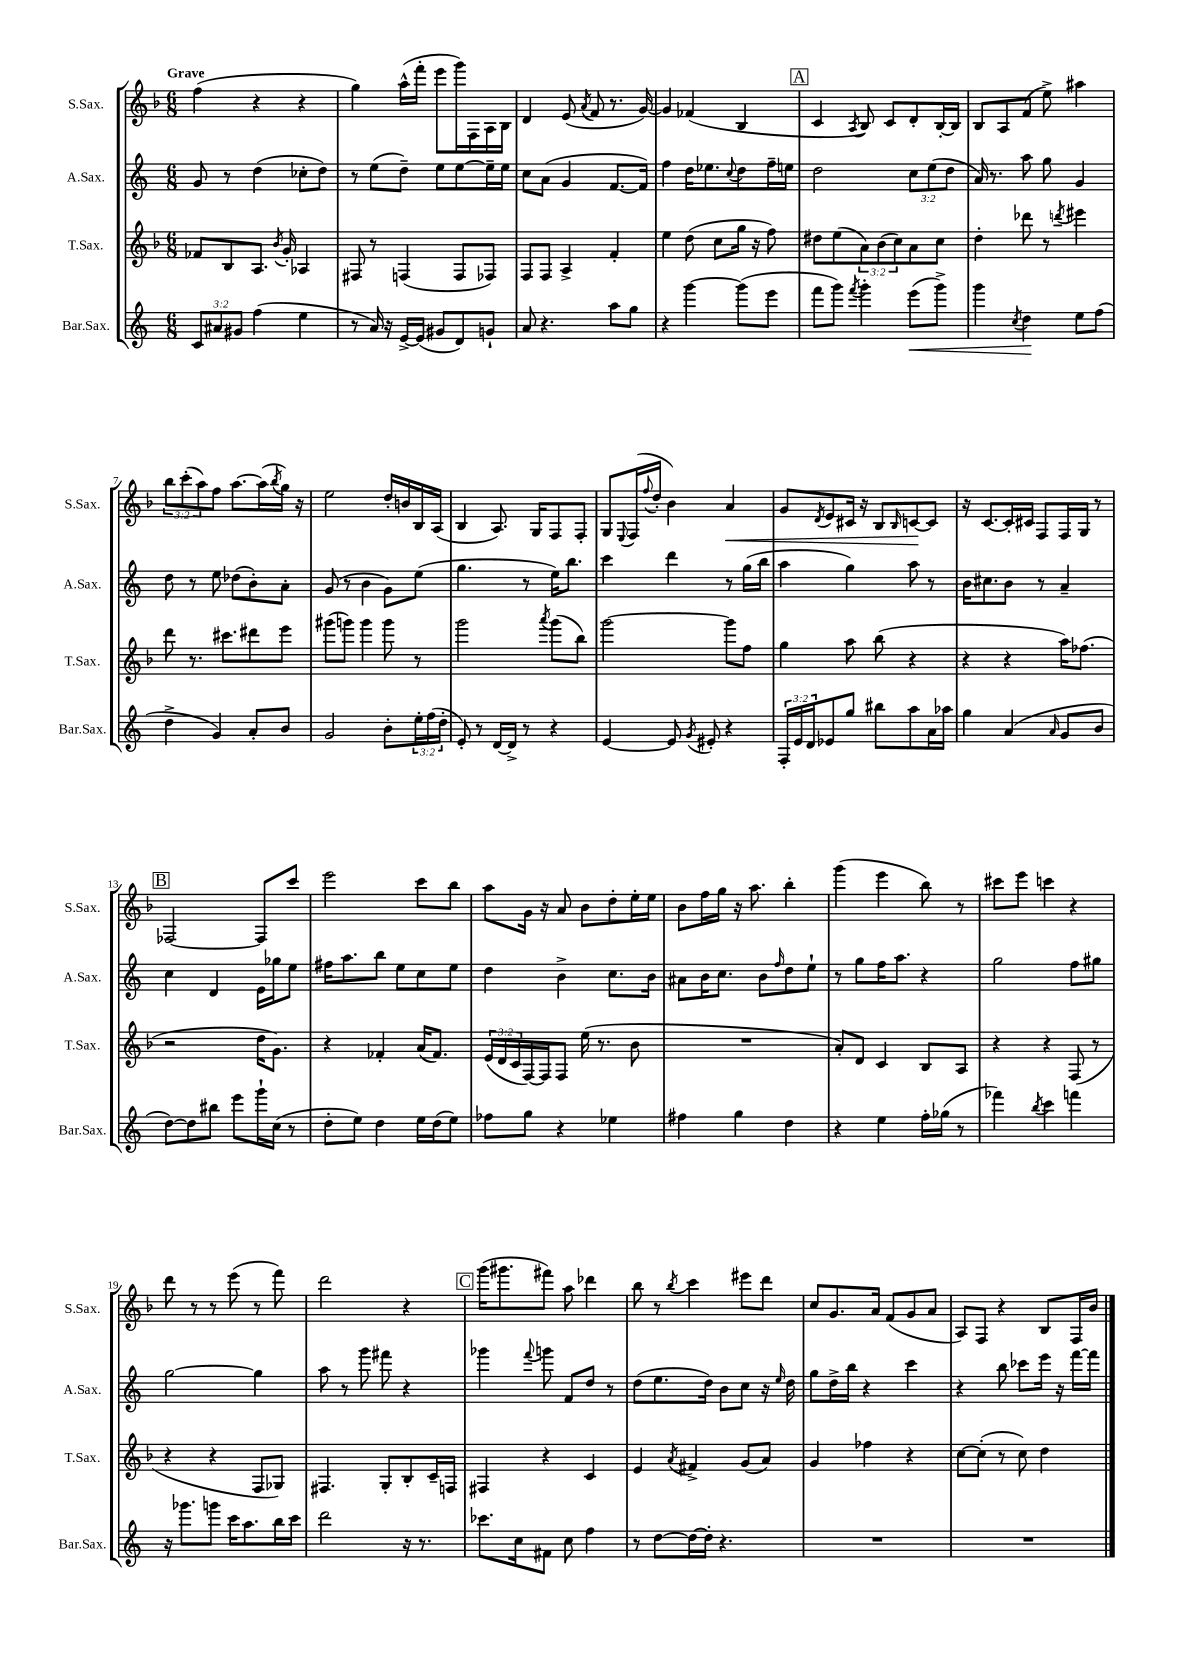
<<
\new StaffGroup <<
\new Staff = "s0" \with { instrumentName = "S.Sax." shortInstrumentName = "S.Sax." } {
    \clef treble \key f \major \numericTimeSignature \time 6/8 \override Staff.TupletNumber.text = #tuplet-number::calc-fraction-text \tempo "Grave"
    f''4( r4 r4 |
    g''4) a''16-^( f'''16-. e'''8 g'''16) f16 a16 bes16 |
    d'4 e'8( \acciaccatura { a'8 } f'8 r8. g'16~) |
    g'4 fes'4( bes4 |
    \mark \markup { \box "A" } c'4 \acciaccatura { a8 } bes8) c'8 d'8-. bes16~-. bes16 |
    bes8 a8 f'8( e''8->) ais''4 |
    \tuplet 3/2 { bes''8 c'''8-.( a''8) } f''8 a''8.~ a''16( \acciaccatura { bes''8 } g''16) r16 |
    e''2 d''16-. b'16 bes16 a16( |
    bes4 a8.) g16 f8 f8-. |
    g8 \appoggiatura { e8 } f16( \appoggiatura { f''8 } d''16-. bes'4) a'4\< |
    g'8 \acciaccatura { d'8 } e'8 cis'16 r16 bes8 \grace { bes16 } c'8~\! c'8 |
    r16 c'8.~ c'16-. cis'16 f8 f16 g16 r8 |
    \mark \markup { \box "B" } fes2~ fes8 c'''8 |
    e'''2 c'''8 bes''8 |
    a''8 g'16 r16 a'8 bes'8 d''8-. e''16-. e''16 |
    bes'8 f''16 g''16 r16 a''8. bes''4-. |
    g'''4( e'''4 bes''8) r8 |
    cis'''8 e'''8 c'''4 r4 |
    d'''8 r8 r8 e'''8( r8 f'''8) |
    d'''2 r4 |
    \mark \markup { \box "C" } g'''16( gis'''8. fis'''8) a''8 des'''4 |
    bes''8 r8 \acciaccatura { bes''8 } c'''4 eis'''8 d'''8 |
    c''8 g'8. a'16 f'8( g'8 a'8 |
    a8) f8 r4 bes8 f16 bes'16 \bar "|." |
}
\new Staff = "s1" \with { instrumentName = "A.Sax." shortInstrumentName = "A.Sax." } {
    \clef treble \key c \major \numericTimeSignature \time 6/8 \override Staff.TupletNumber.text = #tuplet-number::calc-fraction-text
    g'8 r8 d''4( ces''8-. d''8) |
    r8 e''8( d''8--) e''8 e''8~ e''16-- e''16 |
    c''8 a'8( g'4 f'8.~ f'16) |
    f''4 d''16 ees''8. \appoggiatura { c''8 } d''8 f''16-- e''16 |
    \mark \markup { \box "A" } d''2 \tuplet 3/2 { c''8 e''8( d''8 } |
    a'16) r8. a''8 g''8 g'4 |
    d''8 r8 e''8 des''8( b'8-.) a'8-. |
    g'8( r8 b'4 g'8) e''8( |
    g''4. r8 e''16) b''8. |
    c'''4 d'''4 r8 g''16( b''16 |
    a''4 g''4) a''8 r8 |
    b'16 cis''8. b'8 r8 a'4-- |
    \mark \markup { \box "B" } c''4 d'4 e'16 ges''16 e''8 |
    fis''16 a''8. b''8 e''8 c''8 e''8 |
    d''4 b'4-> c''8. b'16 |
    ais'8 b'16 c''8. b'8 \grace { f''16 } d''8 e''8-! |
    r8 g''8 f''16 a''8. r4 |
    g''2 f''8 gis''8 |
    g''2~ g''4 |
    a''8 r8 g'''8 fis'''8 r4 |
    \mark \markup { \box "C" } ges'''4 \appoggiatura { f'''8 } g'''8 f'8 d''8 r8 |
    d''8( e''8. d''16) b'8 c''8 r16 \grace { e''16 } d''16 |
    g''8 d''16-> b''16 r4 c'''4 |
    r4 b''8 ces'''8 e'''16 r16 f'''16~ f'''16 \bar "|." |
}
\new Staff = "s2" \with { instrumentName = "T.Sax." shortInstrumentName = "T.Sax." } {
    \clef treble \key f \major \numericTimeSignature \time 6/8 \override Staff.TupletNumber.text = #tuplet-number::calc-fraction-text
    fes'8 bes8 a8. \acciaccatura { bes'8 } g'16-. aes4 |
    fis8 r8 f4( f8 fes8) |
    f8 f8 a4-> f'4-. |
    e''4 d''8( c''8 g''16 r16 f''8) |
    \mark \markup { \box "A" } dis''8 e''8( \tuplet 3/2 { a'8) bes'8( c''8) } a'8 c''8 |
    d''4-. des'''8 r8 \acciaccatura { d'''8 } eis'''4 |
    d'''8 r8. cis'''8. dis'''8 e'''8 |
    gis'''8( g'''8) g'''4 g'''8 r8 |
    g'''2 \acciaccatura { a'''8 } g'''8( bes''8) |
    g'''2~ g'''8 f''8 |
    g''4 a''8 bes''8( r4 |
    r4 r4 a''16) fes''8.( |
    \mark \markup { \box "B" } r2 d''16 g'8.) |
    r4 fes'4-. a'16( fes'8.) |
    \tuplet 3/2 { e'16( d'16 c'16 } f16~) f16 f8 e''16( r8. bes'8 |
    R2. |
    a'8-.) d'8 c'4 bes8 a8 |
    r4 r4 f8( r8 |
    r4 r4 f8 ges8) |
    fis4. g8-. bes8-. c'16-- f16 |
    \mark \markup { \box "C" } fis4 r4 c'4 |
    e'4 \acciaccatura { a'8 } fis'4-> g'8( a'8) |
    g'4 fes''4 r4 |
    c''8~ c''8-.( r8 c''8) d''4 \bar "|." |
}
\new Staff = "s3" \with { instrumentName = "Bar.Sax." shortInstrumentName = "Bar.Sax." } {
    \clef treble \key c \major \numericTimeSignature \time 6/8 \override Staff.TupletNumber.text = #tuplet-number::calc-fraction-text
    \tuplet 3/2 { c'8 ais'8 gis'8 } f''4( e''4 |
    r8 a'16) r16 e'16~-> e'16( gis'8 d'8) g'8-! |
    a'8 r4. a''8 g''8 |
    r4 g'''4~ g'''8( e'''8 |
    \mark \markup { \box "A" } f'''8 g'''8) \acciaccatura { f'''8 } g'''4-. e'''8\<( g'''8->) |
    g'''4 \acciaccatura { c''8 } d''4\! e''8 f''8( |
    d''4-> g'4) a'8-. b'8 |
    g'2 b'8-. \tuplet 3/2 { e''16-. f''16( d''16-. } |
    e'8-.) r8 d'16~ d'16-> r8 r4 |
    e'4~ e'8 \acciaccatura { g'8 } eis'8-. r4 |
    \tuplet 3/2 { f16-. e'16 d'16 } ees'8 g''8 bis''8 a''8 a'16 aes''16 |
    g''4 a'4( \grace { a'16 } g'8 b'8 |
    \mark \markup { \box "B" } d''8~) d''8 bis''8 e'''8 g'''16-! c''16( r8 |
    d''8-. e''8) d''4 e''16 d''16( e''8) |
    fes''8 g''8 r4 ees''4 |
    fis''4 g''4 d''4 |
    r4 e''4 f''16-. ges''16( r8 |
    fes'''4) \acciaccatura { b''8 } c'''4 f'''4 |
    r16 ges'''8. g'''8 c'''16 a''8. b''16 c'''16 |
    d'''2 r16 r8. |
    \mark \markup { \box "C" } ces'''8. c''16 fis'8 c''8 f''4 |
    r8 d''8~ d''16~ d''16-. r4. |
    R2. |
    R2. \bar "|." |
}
>>
>>
